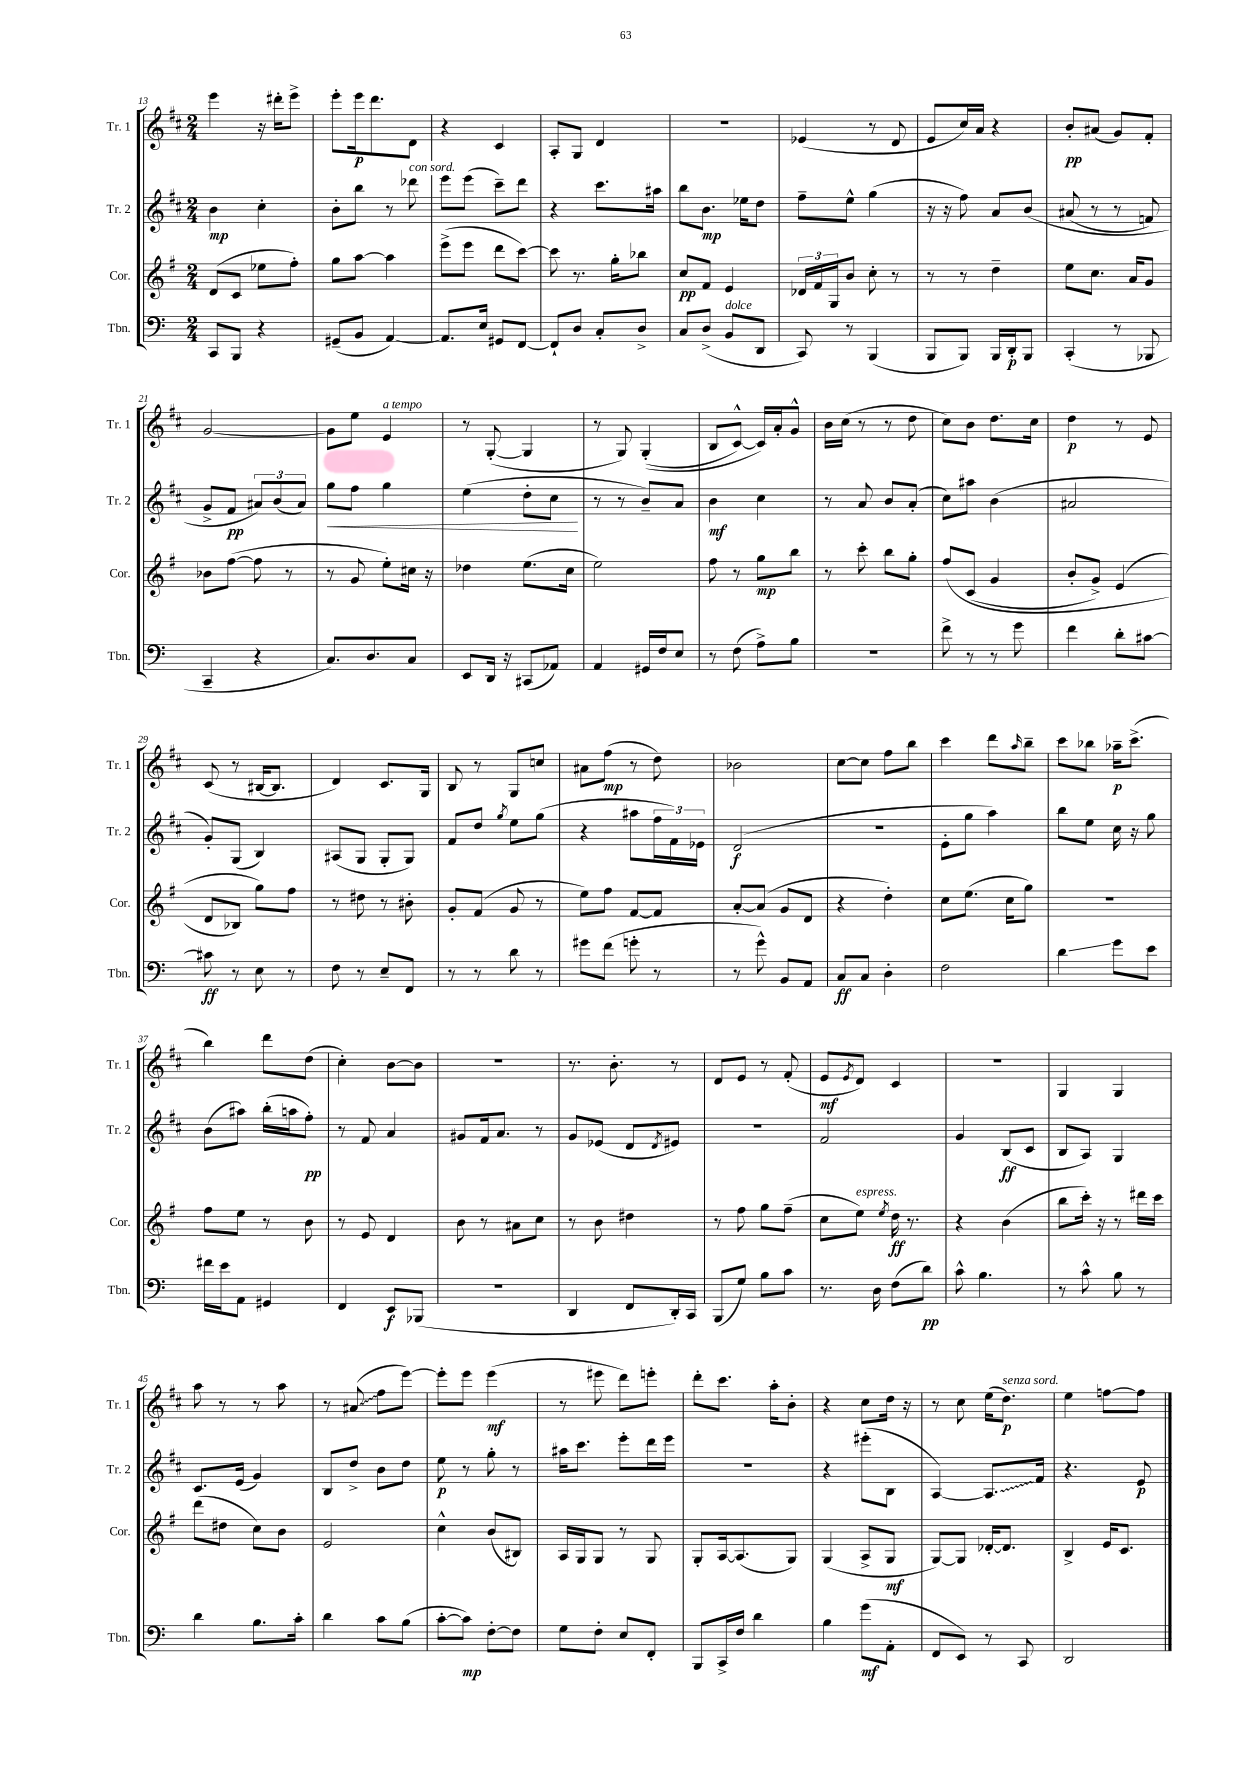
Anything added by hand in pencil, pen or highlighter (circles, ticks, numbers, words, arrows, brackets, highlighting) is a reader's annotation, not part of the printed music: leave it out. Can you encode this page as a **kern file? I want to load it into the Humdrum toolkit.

**kern	**kern	**kern	**kern
*staff4	*staff3	*staff2	*staff1
*clefF4	*clefG2	*clefG2	*clefG2
*k[]	*k[f#]	*k[f#c#]	*k[f#c#]
*M2/4	*M2/4	*M2/4	*M2/4
8CC	(8d	4b	4eee
8BBB	8c	.	.
4r	8ee-	4cc#'	16r
.	.	.	16ddd#'
.	8ff#')	.	8eee^
=	=	=	=
(8GG#~	8gg	8b'	8eee'
8BB	[8aa	8bb	16eee
.	.	.	8.ddd
[4AA)	4aa]	8r	.
.	.	8ddd-	8d
=	=	=	=
8.AA]	(8eee^	8eee	4r
.	8eee	(8eee	.
16E	.	.	.
8GG#	8ddd	8ccc#~)	4c#
[8FF	[8ccc)	8ddd	.
=	=	=	=
8FF`]	8ccc]	4r	8A'
8D	8.r	.	8G
8C'	.	8.ccc#	4d
.	16gg'	.	.
8D^	8bb-	.	.
.	.	16aa#	.
=	=	=	=
8C	8cc	8bb	2r
(8D^	8f#	8.b	.
8BB	4e	.	.
.	.	16ee-	.
8DD	.	8dd	.
=	=	=	=
8CC)	24d-	8ff#~	(4e-
.	24f#	.	.
.	24G	.	.
8r	8b	8ee^^	.
(4BBB	8cc'	(4gg	8r
.	8r	.	8d
=	=	=	=
8BBB	8r	16r	8e
.	.	16r	.
8BBB)	8r	8ff#)	16cc#)
.	.	.	16a
16BBB	4dd~	8a	4r
16DD'	.	.	.
8BBB	.	&(8b	.
=	=	=	=
(4CC'	8ee	(8a#	8b'
.	8.cc	8r	(8a#
8r	.	8r	8g)
.	16a	.	.
8BBB-	8g	8f)	8f#'
=	=	=	=
4CC~	8b-	8g^	[2g
.	([8ff#	8f#	.
4r	8ff#]	12a#&)	.
.	.	(12b	.
.	8r	.	.
.	.	12a#)	.
=	=	=	=
8.C)	8r	8gg	8g]
.	8g	8ff#	8ee
8.D	.	.	.
.	8ee')	4gg	4e
8C	16cc#	.	.
.	16r	.	.
=	=	=	=
8EE	4dd-	(4ee	8r
16DD	.	.	([8G'
16r	.	.	.
(8CC#	(8.ee	8dd'	4G]
8AA-)	.	8cc#	.
.	16cc	.	.
=	=	=	=
4AA	2ee)	8r	8r
.	.	8r	8G)
16GG#	.	8b~)	&((4G'
16F	.	.	.
8E	.	8a	.
=	=	=	=
8r	8ff#	4b	8B
(8F	8r	.	[8c#^^)
8A^)	8gg	4cc#	16c#]&)
.	.	.	16a'
8B	8bb	.	8g^^
=	=	=	=
2r	8r	8r	16b
.	.	.	(16cc#
.	8ccc'	8a	8r
.	8bb	8b	8r
.	8gg'	(8a'	8dd
=	=	=	=
8f^	&(8ff#	8cc#)	8cc#)
8r	(8c	8aa#	8b
8r	4g	(4b	8.dd
8g	.	.	.
.	.	.	16cc#
=	=	=	=
4f	8b'	2a#	4dd
.	8g^)	.	.
8d'	(4e	.	8r
[8c#	.	.	8e
=	=	=	=
8c#]	8d	8g')	(8c#
8r	8B-&)	(8G	8r
8E	8gg)	4B)	[16B#
.	.	.	8.B#]
8r	8ff#	.	.
=	=	=	=
8F	8r	(8A#	4d)
8r	8dd#	8G	.
8E~	8r	8G'	8.c#
8FF	8b#'	8G)	.
.	.	.	16G
=	=	=	=
8r	8g'	8f#	8B
8r	(8f#	8dd	8r
.	.	8qgg	.
8d	8g	8ee	8G
8r	8r	(8gg	8cc
=	=	=	=
8g#	8ee)	4r	8a#
(8f	8ff#	.	(8ff#
8g'	[8f#	8aa#	8r
8r	8f#]	24ff#	8dd)
.	.	24f#)	.
.	.	24e-	.
=	=	=	=
8r	[8a'	(2d	2b-
8g^^)	(8a]	.	.
8BB	8g	.	.
8AA	8d	.	.
=	=	=	=
8C	4r	2r	[8cc#
8C	.	.	8cc#]
4D'	4dd')	.	8ff#
.	.	.	8bb
=	=	=	=
2F	8cc	8e'	4ccc#
.	(8.ee	8gg	.
.	.	4aa)	8ddd
.	16cc	.	.
.	.	.	16qqaa
.	8gg)	.	8bb~
=	=	=	=
4d	2r	8bb	8ccc#
.	.	8ee	8bb-
8g	.	16cc#	16aa-~
.	.	16r	(8.ccc#^
8e	.	8gg	.
=	=	=	=
16f#	8ff#	(8b	4bb)
16e	.	.	.
8AA	8ee	8aa#)	.
4GG#	8r	(16bb'	8ddd
.	.	16aa	.
.	8b	8ff#')	(8dd
=	=	=	=
4FF	8r	8r	4cc#')
.	8e	8f#	.
8EE	4d	4a	[8b
(8BBB-	.	.	8b]
=	=	=	=
2r	8b	8g#	2r
.	8r	16f#	.
.	.	8.a	.
.	8a#	.	.
.	8cc	8r	.
=	=	=	=
4DD	8r	8g	8.r
.	8b	(8e-	.
.	.	.	8.b'
8FF	4dd#	8d	.
.	.	8qd	.
16DD')	.	8e#)	8r
16CC	.	.	.
=	=	=	=
(8BBB	8r	2r	8d
8G)	8ff#	.	8e
8B	8gg	.	8r
8c	(8ff#~	.	(8f#'
=	=	=	=
8.r	8cc	2f#	8e
.	.	.	8qe
.	8ee)	.	8d)
16D	.	.	.
.	8qee	.	.
(8F	16dd	.	4c#
.	8.r	.	.
8d)	.	.	.
=	=	=	=
8c^^	4r	4g	2r
4.B	.	.	.
.	(4b	(8B	.
.	.	8c#	.
=	=	=	=
8r	8bb	8B	4G
8c^^	16ccc')	8A)	.
.	16r	.	.
8B	8r	4G	4G
8r	16ddd#	.	.
.	16ccc	.	.
=	=	=	=
4d	(8ddd	8.c#	8aa
.	8dd#	.	8r
.	.	(16e	.
8.B	8cc)	4g)	8r
.	8b	.	8aa
16c'	.	.	.
=	=	=	=
4d	2e	8B	8r
.	.	8dd^	(8a#
8c	.	8b	8ff#
(8B	.	8dd	[8eee)
=	=	=	=
[8c'	4cc^^	8ee	8eee']
8c])	.	8r	8eee
[8F'	(8b	8gg'	(4eee
8F]	8B#)	8r	.
=	=	=	=
8G	16A	16aa#	8r
.	16G	8.ccc#	.
8F'	8G	.	8eee#
8E	8r	8eee'	8ddd)
8FF'	8G	16ddd	8eee'
.	.	16eee	.
=	=	=	=
8BBB	8G'	2r	8ddd'
16CC^	[16A	.	8.ccc#
16F	(8.A]	.	.
4d	.	.	.
.	.	.	16aa'
.	8G)	.	8b'
=	=	=	=
4B	(4G	4r	4r
(8g	8A^	(8eee#'	8cc#
8AA'	8G	8B	16dd
.	.	.	16r
=	=	=	=
8FF	[8G)	[4A)	8r
8EE)	8G]	.	8cc#
8r	[16d-'	8.A]	(16ee
.	8.d-]	.	8.dd)
8CC	.	.	.
.	.	16f#	.
=	=	=	=
2DD	4B^	4.r	4ee
.	16e	.	[8ff
.	8.c	.	.
.	.	8e	8ff]
==	==	==	==
*-	*-	*-	*-
